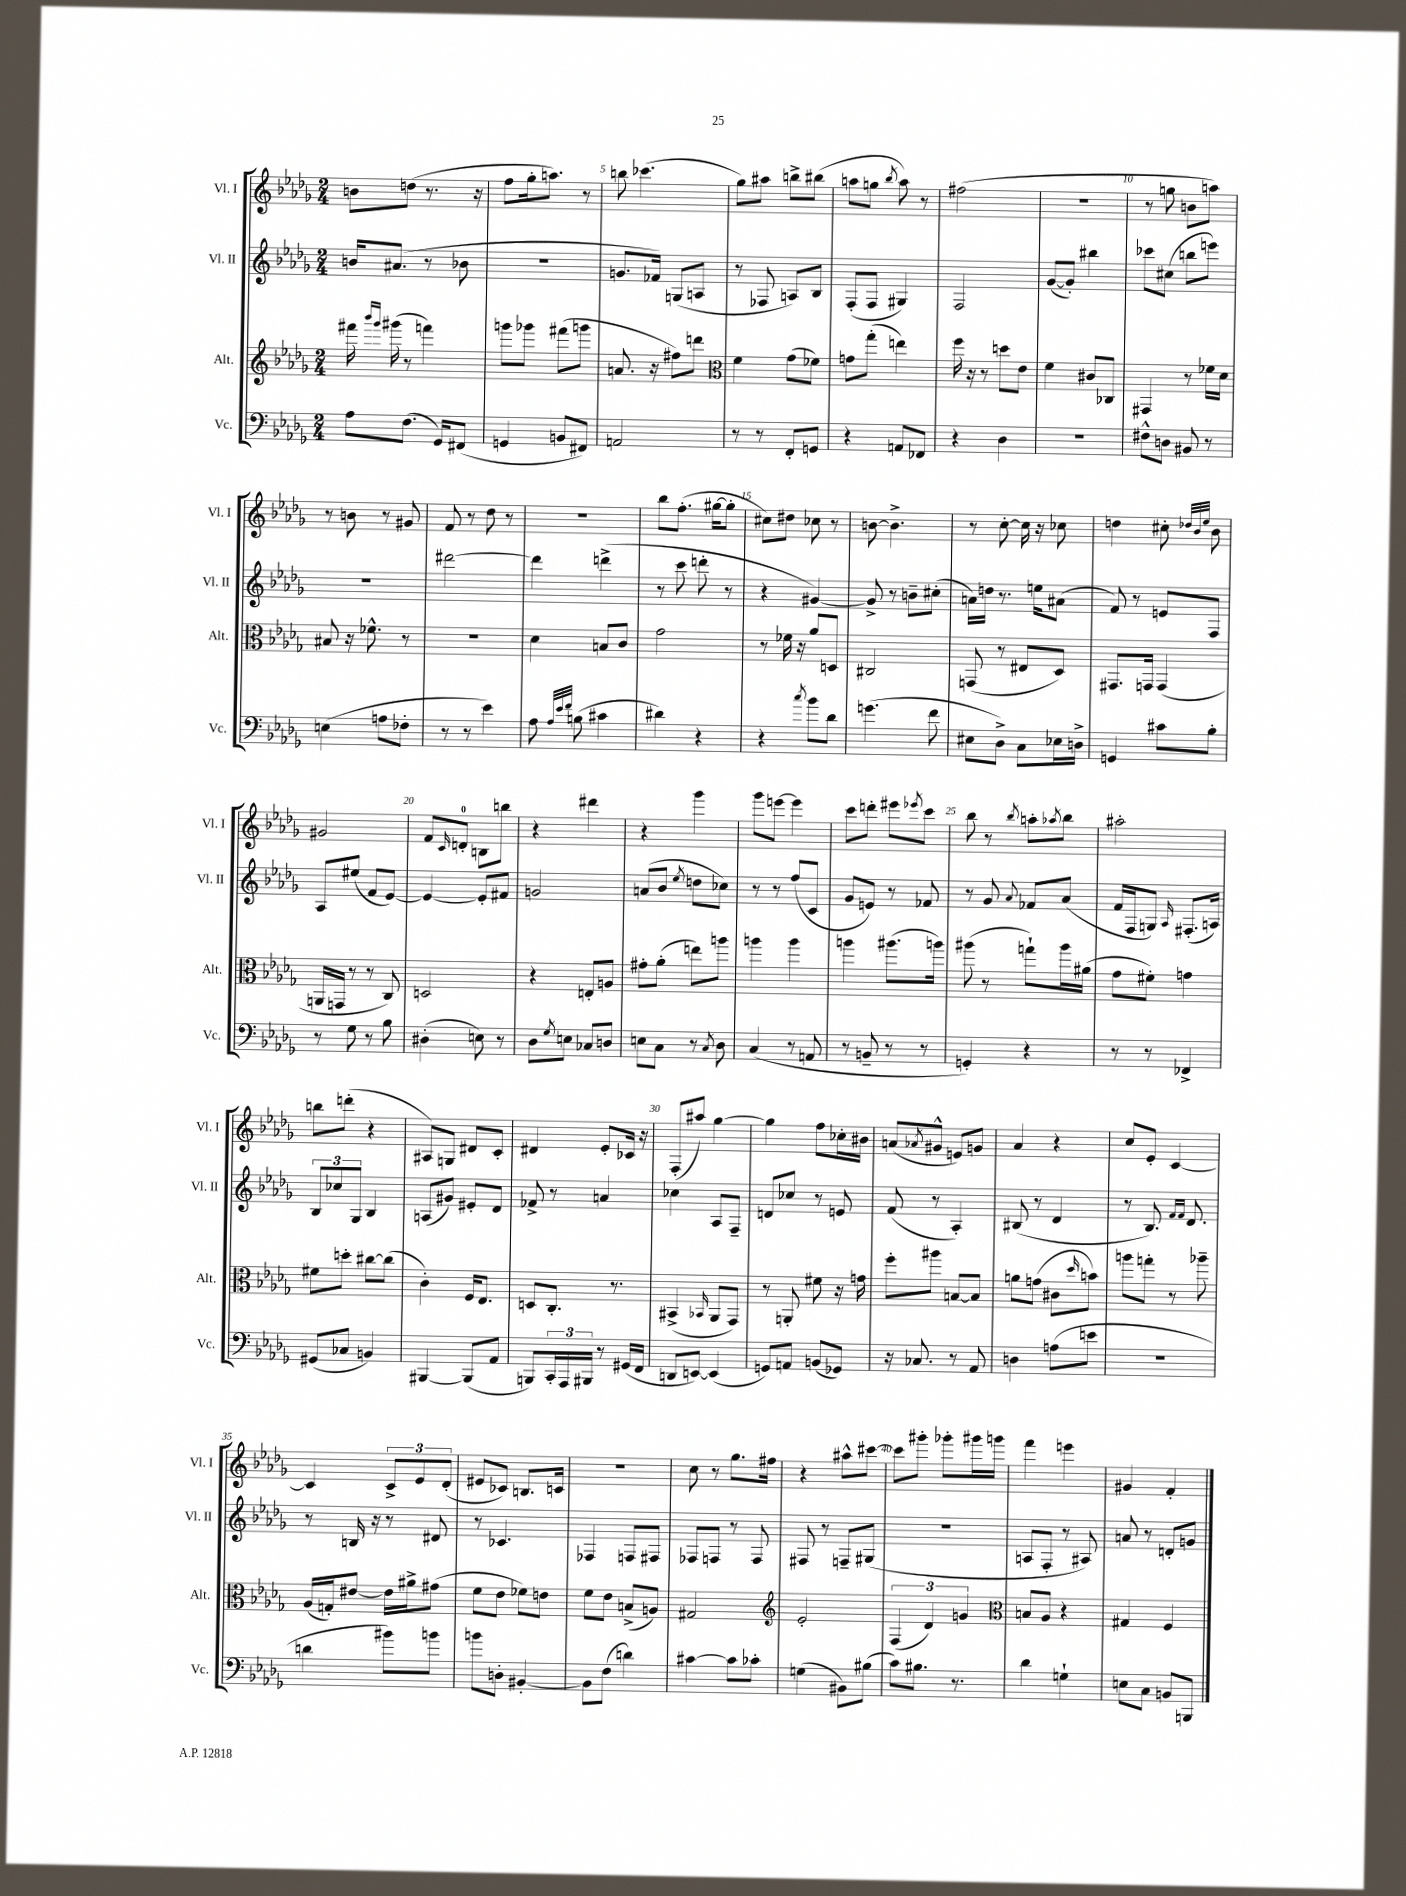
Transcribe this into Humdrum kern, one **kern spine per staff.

**kern	**kern	**kern	**kern
*part4	*part3	*part2	*part1
*staff4	*staff3	*staff2	*staff1
*I"Vc.	*I"Alt.	*I"Vl. II	*I"Vl. I
*I'Vc.	*I'Alt.	*I'Vl. II	*I'Vl. I
*clefF4	*clefG2	*clefG2	*clefG2
*k[b-e-a-d-g-]	*k[b-e-a-d-g-]	*k[b-e-a-d-g-]	*k[b-e-a-d-g-]
*M2/4	*M2/4	*M2/4	*M2/4
=3	=3	=3	=3
8A-\L	16fff#X\	16bn/KL	8bn\L
.	16qqbbb-/LL	.	.
.	16qqggg-/JJ	.	.
.	(16ggg#X\	(8.a#X/J	.
(8.F\J	8r	.	(8ddn\J
.	4fffn\)	8r	8.r
16GG-/KL)	.	.	.
(8FF#X/J	.	8b-X\	.
.	.	.	16r
=4	=4	=4	=4
4GGn/	8gggn\L	2r	8ff\L
.	8ggg-X\J	.	16gg-'\k
.	.	.	8.aan\J)
8BBn/L	(8fff#X\L	.	.
8FF#X/J)	8gggn\J	.	8r
=5	=5	=5	=5
2AAn/	8.an/	8.gn/L	8bbn\
.	.	.	(4.ccc-X\
.	16r	16f-X/Jk)	.
.	8ff#X\L)	(8Gn/L	.
.	8dddn\J	8An/J	.
=6	=6	=6	=6
*	*clefC3	*	*
8r	4f\	8r	8gg-\L)
8r	.	8F-X/	8aa#X\J
8FF'/L	(8g-\L	8An/L)	8bbn^\L
8GGn/J	8f-X\J)	8B-/J	(8bb#X\J
=7	=7	=7	=7
4r	8gn\L	(8F'/L	8aan\L
.	(8gg-'\J	8F/J	8ggn\J
.	.	.	8qbb-/
8AAn/L	4een\)	4G#X/)	8aa\)
8FF-X/J	.	.	8r
=8	=8	=8	=8
4r	16ff\	2F/	(2ff#X\
.	16r	.	.
.	8r	.	.
4D-\	8ddn\L	.	.
.	8e-\J	.	.
=9	=9	=9	=9
2r	4f\	([8g-/L	2r
.	.	8g-'/J])	.
.	8c#X/L	4bb#X\	.
.	8C-X/J	.	.
=10	=10	=10	=10
8F#X^^\L	4GG#X/	8ccc-X\L	8r
8Dn\J	.	(8cc#X\J	8ggn\
8BB#X/	8r	8bbn\L	8bn\L
8r	16f-X\LL	8eeen\J)	8aan\J)
.	16d-\JJ	.	.
!!LO:LB:g=z
=11	=11	=11	=11
(4En\	8B#X/	2r	8r
.	16r	.	8bn\
.	8.f-X^^\	.	.
8An\L	.	.	8r
8F-X'\J	8r	.	8g#X/
=12	=12	=12	=12
8r	2r	[2ddd#X\	8f/
8r	.	.	8r
4e-\)	.	.	8dd-\
.	.	.	8r
=13	=13	=13	=13
8A-\	4d-\	4ddd#\]	2r
32qqA-/LLL	.	.	.
32qqe-/	.	.	.
32qqf/JJJ	.	.	.
(8Bn\	.	.	.
4c#X\	8Bn/L	(4dddn^\	.
.	8c/J	.	.
=14	=14	=14	=14
4d#X\)	2g-\	8r	8bb-\L
.	.	8ccc\	(8.ff'\J
4r	.	8dddn'\	.
.	.	.	[16gg#X\KL
.	.	8r	8gg#'\J]
=15	=15	=15	=15
4r	8r	4r	8cc#X\L)
.	16f-X\	.	8dd#X\J
.	16r	.	.
8qcc/	.	.	.
8b-\L	8a-/L	[4g#X/)	8cc-X\
8d-\J	8Dn/J	.	8r
=16	=16	=16	=16
(4.gn\	2C#X/	8g#^/]	[8bn\
.	.	8r	4.b^\]
.	.	8bn~\L	.
8f\	.	(8cc#X'\J	.
=17	=17	=17	=17
8E#X\L	(8GGn/	16an\LL)	8r
.	.	16ddn\JJ	.
8D-^\J)	8r	8.r	[8cc'\
8C\L	8E#X/L	.	16cc\]
.	.	16een\KL	16r
16E-X\L	8D-/J)	(8a#X\J	8cc-X\
16Dn^\JJ	.	.	.
=18	=18	=18	=18
4GGn/	8.GG#X/L	8f/)	4ddn\
.	.	8r	.
.	16GGn/Jk	.	.
8c#X\L	(4GG/	8en/L	8cc#X'\
.	.	.	32qqdd-X/LLL
.	.	.	32qqb-/
.	.	.	32qqee-/JJJ
8B-'\J	.	8F/J	8b-\
!!LO:LB:g=z
=19	=19	=19	=19
8r	16AAn/LL	8A-/L	2g#X/
.	16GGn/JJ	.	.
8G-\	8r	(8ee#X/J	.
8r	8r	8f/L	.
8B-\	8C/)	[8e-/J)	.
=20	=20	=20	=20
(4D#X'\	2Dn/	4e-/_	8f/L
.	.	.	16qqc/
.	.	.	8dn'/J
8En\)	.	8e-'/L]	8Bn\L
8r	.	8f#X/J	8bbn\J
=21	=21	=21	=21
8D-\L	4r	2gn/	4r
8qG-/	.	.	.
8En\J	.	.	.
8C-X/L	8En'/L	.	4ddd#X\
8Dn/J	8An/J	.	.
=22	=22	=22	=22
8En\L	8g#X'\L	(8an/L	4r
8C\J	(8a-'\J	8b-/J	.
.	.	8qee-/	.
8r	8een\L)	8ddn\L	4ggg-\
8qC/	.	.	.
8D-\	8aan\J	8cc-X\J)	.
=23	=23	=23	=23
(4C/	4aan\	8r	8ggg-\L
.	.	8r	[8eeen\J
8r	4aa\	(8ff/L	4eee\]
8AAn/	.	8c/J	.
=24	=24	=24	=24
8r	4aan\	8g-/L	8ccc\L
8BBn~/	.	8en/J)	8dddn'\J
8r	(8.aa#X\L	8r	8eee#X\L
.	.	.	8qeee-X/
8r	.	8f-X/	8ccc\J
.	16aan\Jk)	.	.
=25	=25	=25	=25
4GGn'/)	(8aa#X\	8r	8bb-\
.	8r	8g-/	8r
.	.	8qqa-/	8qbb-/
4r	8ggn`\L)	8f-X/L	8aan'\L
.	.	.	8qaa-X/
.	16aa#\L	(8a-/J	8bb-\J
.	(16a#X\JJ	.	.
=26	=26	=26	=26
8r	8g-\L	16f/LL	2aa#X'\
.	.	16F/J	.
8r	8f#X'\J)	8Gn/J)	.
.	.	16qqA-/	.
4FF-X^/	4gn\	(8.F#X'/L	.
.	.	16An/Jk)	.
!!LO:LB:g=z
=27	=27	=27	=27
(8GG#X/L	8f#X\L	12B-/L	8bbn\L
.	.	12cc-X/	.
8C-X/J	8ddn'\J	.	(8dddn'\J
.	.	12G-/J	.
4BBn/)	[8cc#X\L	4B-/	4r
.	(8cc#\J]	.	.
=28	=28	=28	=28
[4BBB#X/	4c'\)	(8An/L	8A#X/L)
.	.	8g#X/J)	8Gn/J
(8BBB#/L]	16F/KL	8e#X'/L	8d#X/L
.	8.E-/J	.	.
8AA-/J	.	8d-/J	8c'/J
=29	=29	=29	=29
8BBBn/L)	8Dn/L	8f-X^/	4d#X/
24CC'/L	8.C'/J	8r	.
24AAA-/	.	.	.
24BBB#X/JJ	.	.	.
8r	.	4an/	8e-'/L
.	8.r	.	.
(16GG#X/LL	.	.	16c-X/Jk
16FF/JJ	.	.	16r
=30	=30	=30	=30
8DDn/L	(4BB#X^/	4cc-X\	(8F'/L
[8EEn/J)	.	.	8aa#X/J)
.	16qqBB-X/	.	.
(4EE/]	8AA-/L	8A-/L	[4gg-\
.	8GG-/J)	8F~/J	.
=31	=31	=31	=31
8GGn/L)	8r	8dn/L	4gg-\]
8AAn/J	8AAn'/	8cc-X/J	.
(8BBn/L	8f#X\	8r	8ff\L
8GG-X/J)	16r	8en/	16cc-X'\L
.	16gn\	.	16b#X\JJ
=32	=32	=32	=32
16r	8ff'\L	(8f/	(8an/L
8.C-X/	.	.	.
.	.	.	8qa-X/
.	8aa#X\J	8r	8g#X^^/J
8r	[8Bn/L	4A-'/)	8en/L)
8AA-/	8B/J]	.	8gn/J
=33	=33	=33	=33
4Dn\	8an\L	(8B#X/	4a-/
.	(8gn\J	8r	.
(8An\L	8c#X\L	4d-/	4r
.	16qqdd-/	.	.
8en\J	8bn\J)	.	.
=34	=34	=34	=34
2r	8aan\L	8r	8cc/L
.	8ggn'\J	8.B-/)	8e-'/J
.	8r	.	[4c/
.	.	16qqf/LL	.
.	.	16qqf/JJ	.
.	.	8.d-/	.
.	8aa-X~\	.	.
!!LO:LB:g=z
=35	=35	=35	=35
4dn\	(16A-/LL	8r	4c/]
.	16Gn'/J)	.	.
.	[8e#X/J	16Bn/	.
.	.	16r	.
8b#X\L)	16e#\LL]	8r	12c^/L
.	16a#X^\J	.	.
.	.	.	12e-/
8bn\J	(8g#X\J	8d#X/	.
.	.	.	(12d-'/J
=36	=36	=36	=36
8bn\L	8f\L	8r	8e#X/L
8Dn'\J	8e-\J	4.c-X/	8c-X/J)
[4BB#X'/	8f-X\L)	.	8.Bn/L
.	8en\J	.	.
.	.	.	16cn/Jk
=37	=37	=37	=37
8BB#\L]	8f\L	4F-X/	2r
(8F\J	8e-\J	.	.
4dn\)	(8Bn^/L	8Fn/L	.
.	8An/J)	8F#X/J	.
=38	=38	=38	=38
[4c#X\	2G#X/	8F-X/L	8cc\
.	.	8Fn/J	8r
8c#\L]	.	8r	8.gg-\L
8c-X'\J	.	8F/	.
.	.	.	16ff#X\Jk
=39	=39	=39	=39
*	*clefG2	*	*
(4Gn\	2e-'/	8F#X/	4r
.	.	8r	.
8BB#X\L)	.	8Fn~/L	8aa#X^^\L
(8B#X\J	.	(8G#X/J	[8ccc#X\J
=40	=40	=40	=40
8c\L)	(6F/	2r	8ccc#\L]
8.B#X\J	.	.	8ggg#X'\J
.	6d-/)	.	.
.	.	.	8ggg-X'\L
8.r	.	.	.
.	6gn/	.	.
.	.	.	16ggg#X\L
.	.	.	16gggn\JJ
=41	=41	=41	=41
*	*clefC3	*	*
4d-\	8Bn/L	8An/L	4fff\
.	8A-/J	8F'/J	.
4Gn`\	4r	8r	4eeen\
.	.	8A#X/)	.
=42	=42	=42	=42
8En\L	4G#X/	8an/	4g#X/
8C\J	.	8r	.
8BBn/L	4F/	8dn'/L	4f'/
8BBBn/J	.	8gn/J	.
==	==	==	==
*-	*-	*-	*-
